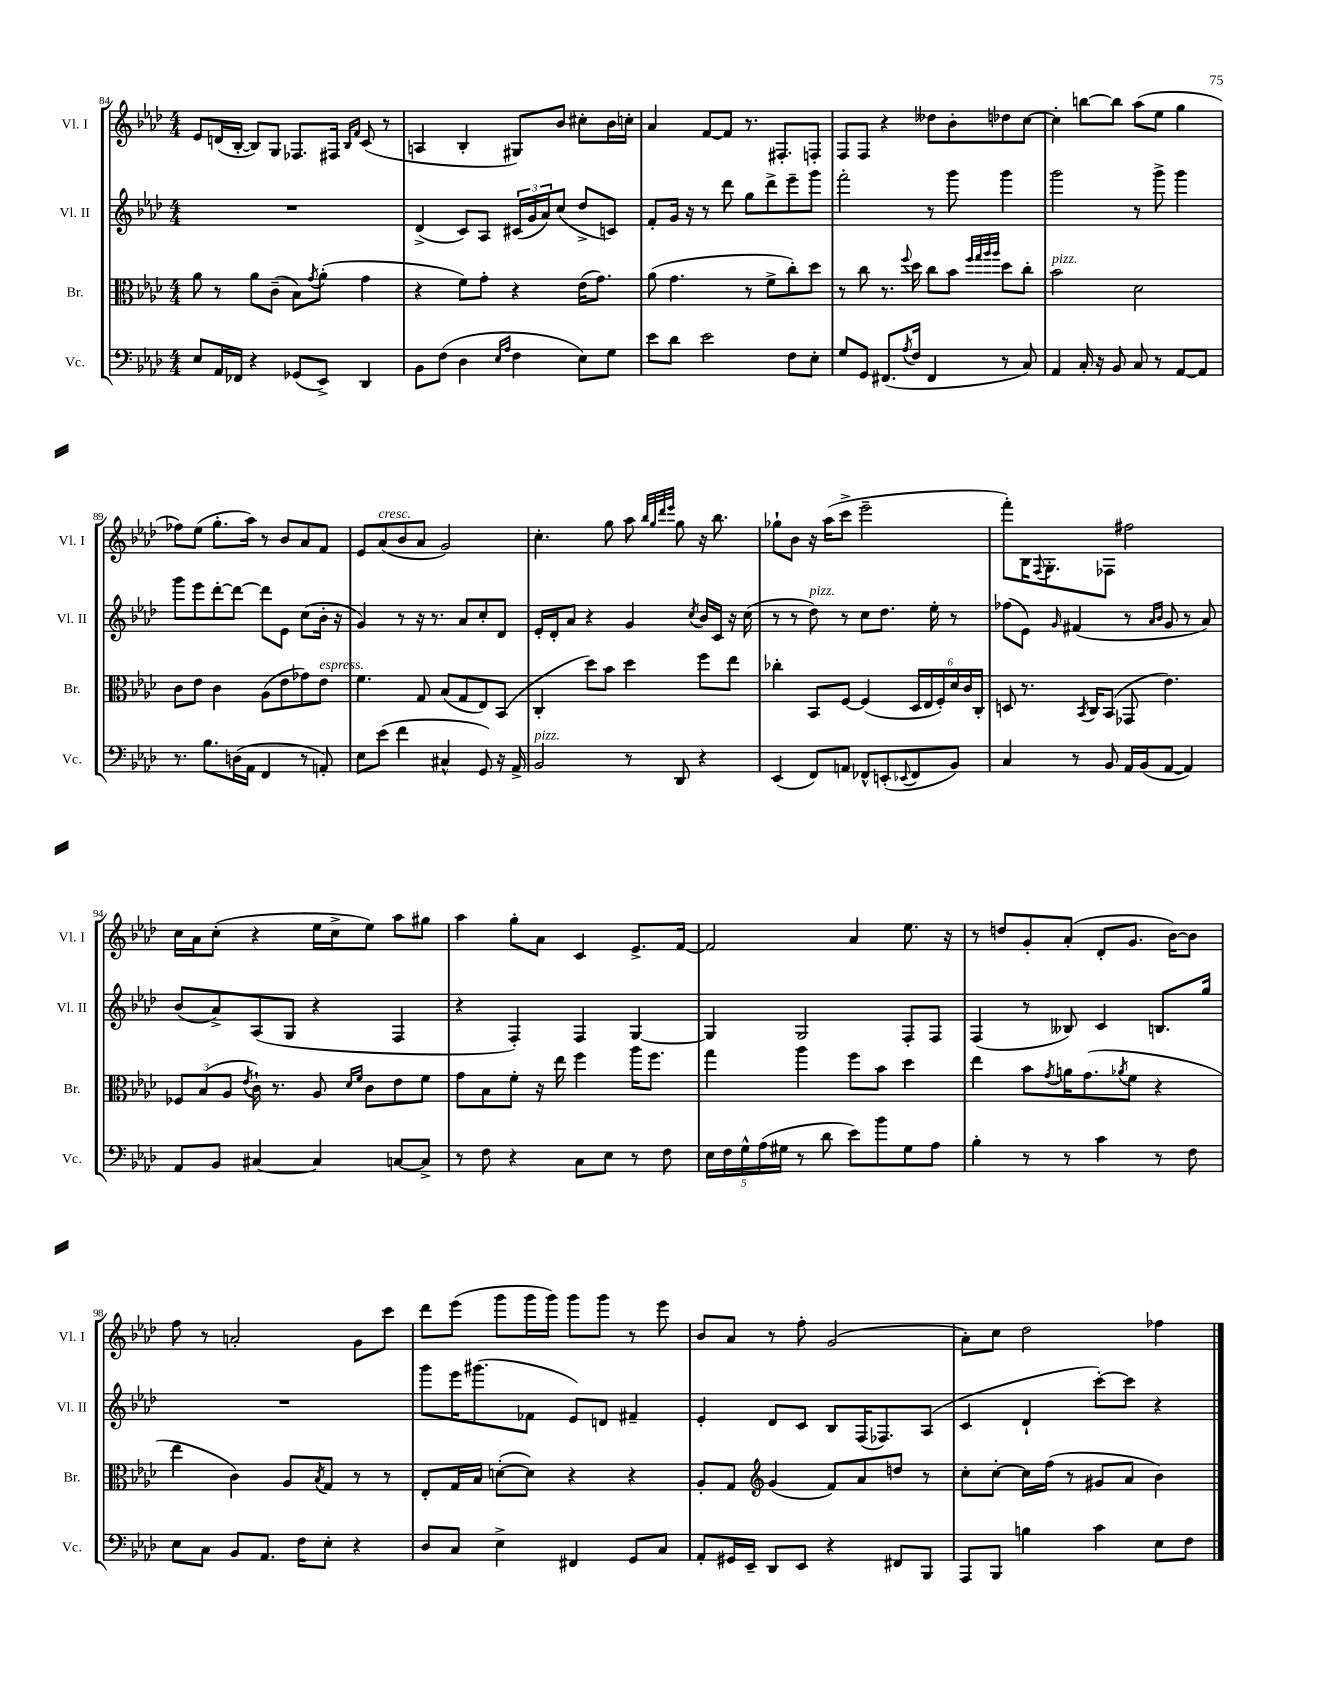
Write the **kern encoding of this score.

**kern	**kern	**kern	**kern
*staff4	*staff3	*staff2	*staff1
*clefF4	*clefC3	*clefG2	*clefG2
*k[b-e-a-d-]	*k[b-e-a-d-]	*k[b-e-a-d-]	*k[b-e-a-d-]
*M4/4	*M4/4	*M4/4	*M4/4
8E-	8a-	1r	8e-
16AA-	8r	.	(16d
16FF-	.	.	[16B-'
4r	8a-	.	8B-])
.	(8c~	.	8G
(8GG-	8B-)	.	8.F-
.	8qg	.	.
8EE-^)	(8a-'	.	.
.	.	.	16F#
.	.	.	16qqB-
.	.	.	16qqf
4DD-	4g	.	(8c
.	.	.	8r
=	=	=	=
8BB-	4r	(4d-^	4A
(8F	.	.	.
4D-	8f)	8c)	4B-'
.	8g'	8A-	.
16qqE-	.	.	.
16qqA-	.	.	.
4F	4r	(24c#	8G#)
.	.	24g	.
.	.	24a-)	.
.	.	(8cc	8b-
8E-)	(16e-	8dd-^	8cc#'
.	8.g)	.	.
8G	.	8c)	16b-
.	.	.	16cc'
=	=	=	=
8e-	(8a-	8f'	4a-
8d-	4.g	16g	.
.	.	16r	.
2e-	.	8r	[8f
.	.	8ddd-	8f]
.	8r	8gg	8.r
.	8f^	8ddd-^	.
.	.	.	8.F#'
8F	8cc')	8eee-~	.
8E-'	8dd-	8ggg	8F'
=	=	=	=
8G	8r	2fff'	8F
8GG	8cc	.	8F
(8.FF#	8.r	.	4r
8qA-	8qqff	.	.
16F	16dd-	.	.
4FF#	8cc	8r	8dd--
.	8b-	8ggg	8b-'
.	32qqff	.	.
.	32qqgg	.	.
.	32qqaa-	.	.
.	32qqaa-	.	.
8r	8dd-	4ggg	8dd-
8C)	8cc'	.	[8cc
=	=	=	=
4AA-	2b-	2ggg	4cc']
16C'	.	.	[8bb
16r	.	.	.
8BB-	.	.	8bb]
8C	2d-	8r	(8aa-
8r	.	8ggg^	8ee-
[8AA-	.	4ggg	4gg
8AA-]	.	.	.
=	=	=	=
8.r	8c	8ggg	8ff-)
.	8e-	8eee-	(8ee-
8.B-	.	.	.
.	4c	[8ddd-'	8.gg'
(16D	.	8ddd-_	.
16AA-	.	.	16aa-)
4FF	(8A-	8ddd-]	8r
.	8e-	8e-	8b-
8r	8g-)	(8cc	8a-
8AA')	8e-	16b-'	8f
.	.	16r	.
=	=	=	=
8E-	4.f	4g)	8e-
(8e-	.	.	(8a-
4f	.	8r	8b-
.	8G	16r	8a-
.	.	8.r	.
4C#^^	(8B-	.	2g)
.	8G	8a-	.
8GG)	8E-)	8cc'	.
16r	(8BB-	8d-	.
16AA-^	.	.	.
=	=	=	=
2BB-	4C'	16e-'	4.cc'
.	.	16d-'	.
.	.	8a-	.
.	8dd-)	4r	.
.	8b-	.	8gg
8r	4dd-	4g	8aa-
.	.	.	32qqbb-
.	.	.	32qqgg
.	.	.	32qqddd-
.	.	.	32qqeee-
8DD-	.	.	8gg
.	.	8qcc	.
4r	8ff	16b-	16r
.	.	16c	8.bb-
.	8ee-	16r	.
.	.	(16cc	.
=	=	=	=
(4EE-	4cc-'	8r	8gg-`
.	.	8r	8b-
8FF)	8BB-	8dd-)	16r
.	.	.	(16aa-
8AA	[8F	8r	8ccc^
8FF-^^	(4F]	8cc	2eee-~
(8EE'	.	8.dd-	.
8qqEE-	.	.	.
8FF-	24D-	.	.
.	24E-	.	.
.	.	16ee-'	.
.	24F')	.	.
8BB-)	24d-	8r	.
.	24c	.	.
.	24C'	.	.
=	=	=	=
4C	8D	(8ff-	8fff')
.	8.r	8e-)	16B-
.	.	.	8qqF
.	.	.	8.G'
.	.	16qqg	.
8r	.	(4f#	.
.	8qBB-	.	.
.	16C	.	.
8BB-	(8BB-	.	8F-
16AA-	8GG-	8r	2ff#
(16BB-	.	.	.
.	.	16qqa-	.
.	.	16qqb-	.
[8AA-	4.e-)	8g	.
4AA-])	.	8r	.
.	.	8a-)	.
=	=	=	=
8AA-	12F-	(8b-	16cc
.	.	.	16a-
.	(12B-	.	.
8BB-	.	8a-^)	(8cc'
.	12A-	.	.
.	8qe-	.	.
[4C#	16c`)	(8A-	4r
.	8.r	.	.
.	.	8G	.
4C#]	8A-	4r	16ee-
.	.	.	16cc^
.	16qqd-	.	.
.	16qqf	.	.
.	8c	.	8ee-)
[8C	8e-	4F	8aa-
8C^]	8f	.	8gg#
=	=	=	=
8r	8g	4r	4aa-
8F	8B-	.	.
4r	8f'	4F')	8gg'
.	16r	.	8a-
.	16ee-	.	.
8C	4ff	4F	4c
8E-	.	.	.
8r	16aa-	[4G	8.e-^
.	8.ff	.	.
8F	.	.	.
.	.	.	[16f
=	=	=	=
20E-	4gg	4G]	2f]
20F	.	.	.
20G^^	.	.	.
(20A-	.	.	.
20G#	.	.	.
8r	4aa-	2G	.
8d-	.	.	.
8e-)	8ff	.	4a-
8b-	8b-	.	.
8G#	4dd-	8F'	8.ee-
8A-	.	8F	.
.	.	.	16r
=	=	=	=
4B-'	4ee-	(4F	8r
.	.	.	8dd
8r	8b-	8r	8g'
.	8qg	.	.
8r	16a	8B--)	(8a-'
.	(8.g	.	.
4c	.	4c	8d-'
.	8qa-	.	.
.	8f	.	8.g
8r	4r	8.B	.
.	.	.	[16b-)
8F	.	.	8b-]
.	.	16gg	.
=	=	=	=
8E-	4ee-	1r	8ff
8C	.	.	8r
8BB-	4c)	.	2a'
8.AA-	.	.	.
.	8A-	.	.
16F	.	.	.
.	8qB-	.	.
8E-'	8G	.	.
4r	8r	.	8g
.	8r	.	8ccc
=	=	=	=
8D-	8E-'	8ggg	8ddd-
8C	16G	16eee-	(8eee-
.	16B-	(8.ggg#	.
4E-^	([8d'	.	8ggg
.	8d])	8f-	16ggg
.	.	.	16ggg)
4FF#	4r	8e-)	8ggg
.	.	8d	8ggg
8GG	4r	4f#~	8r
8C	.	.	8eee-
=	=	=	=
8AA-'	8A-'	4e-'	8b-
16GG#	8G	.	8a-
16EE-~	.	.	.
*	*clefG2	*	*
8DD-	(4g	8d-	8r
8EE-	.	8c	8ff'
4r	8f)	8B-	(2g
.	8a-	(16F	.
.	.	8.F-)	.
8FF#	8dd	.	.
8BBB-	8r	(8A-	.
=	=	=	=
8AAA-	8cc'	4c	8a-')
8BBB-	[8cc'	.	8cc
4B	16cc]	4d-`	2dd-
.	(16ff	.	.
.	8r	.	.
4c	8g#	[8ccc')	.
.	8a-	8ccc]	.
8E-	4b-)	4r	4ff-
8F	.	.	.
==	==	==	==
*-	*-	*-	*-
